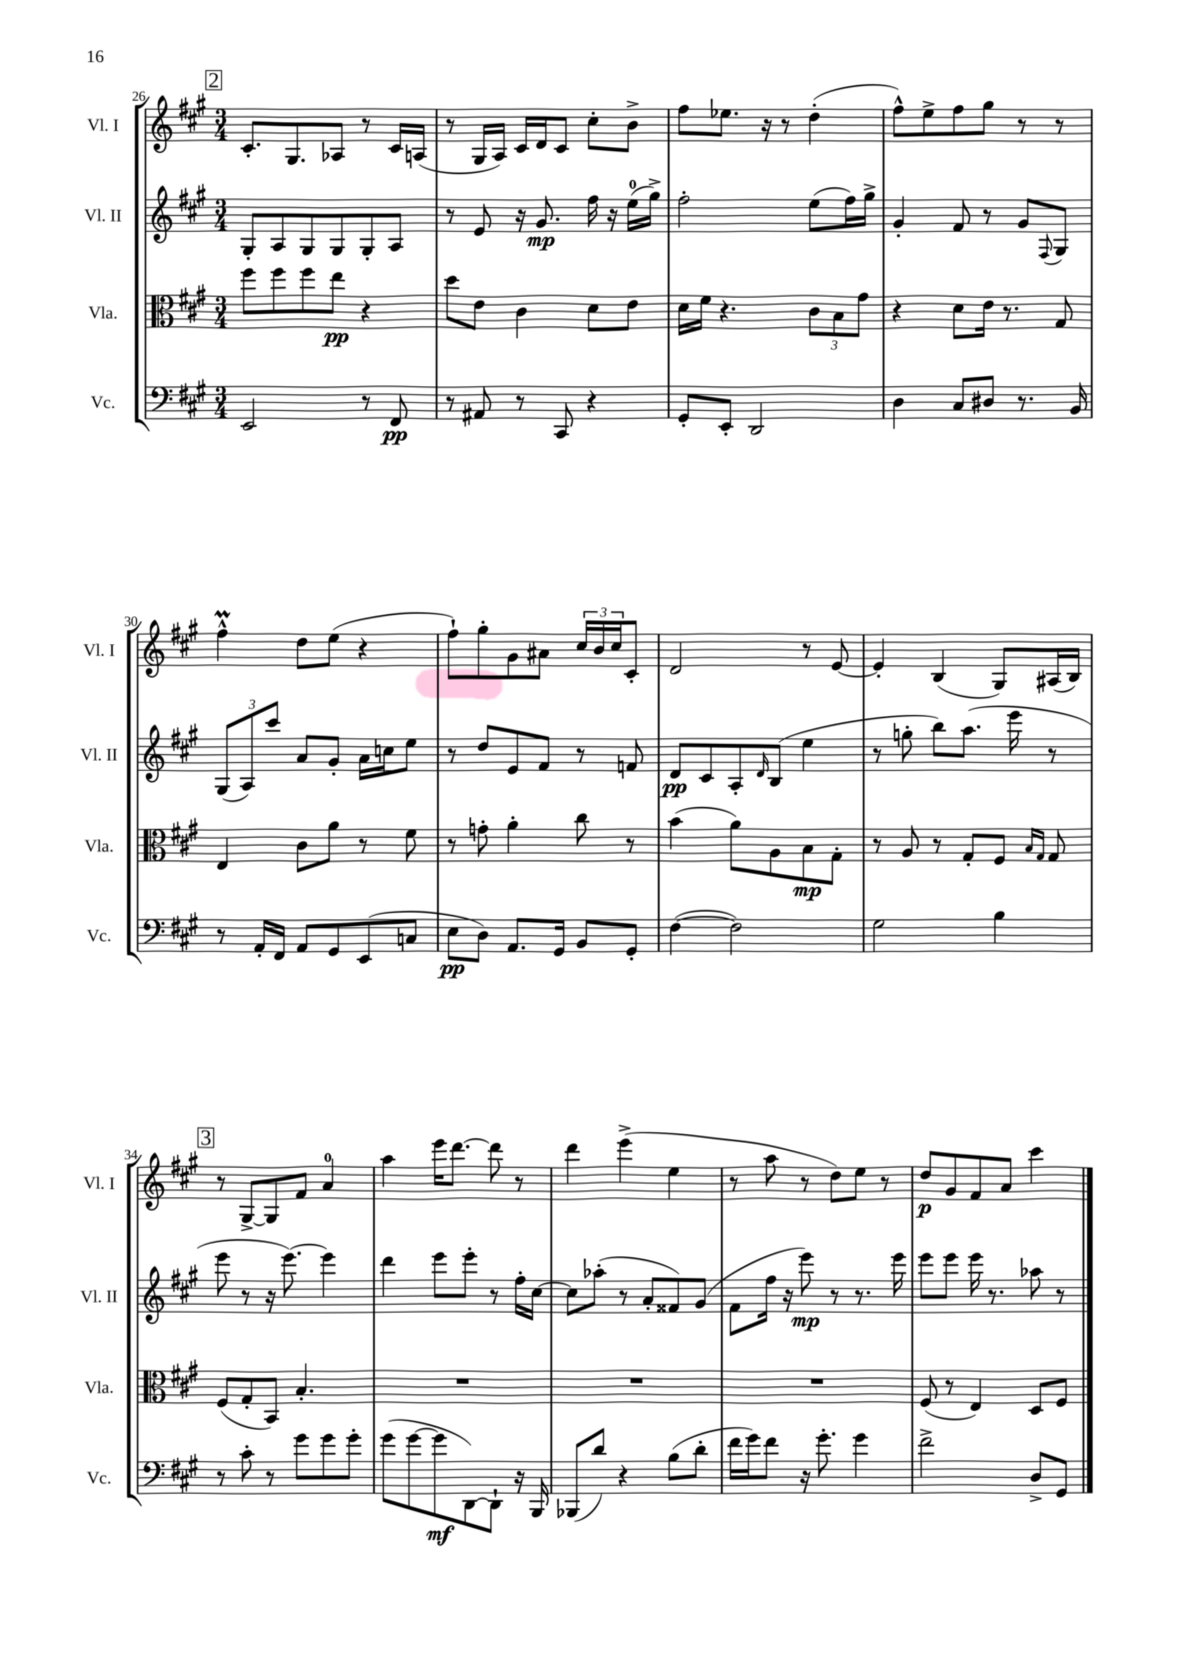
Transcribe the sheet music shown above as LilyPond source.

<<
\new StaffGroup <<
\new Staff = "s0" \with { instrumentName = "Vl. I" shortInstrumentName = "Vl. I" } {
    \clef treble \key a \major \numericTimeSignature \time 3/4
    \mark \markup { \box "2" } cis'8.-. gis8. aes8 r8 cis'16 a16( |
    r8 gis16 a16) cis'16 d'16 cis'8 cis''8-. b'8-> |
    fis''8 ees''8. r16 r8 d''4-.( |
    fis''8-^) e''8-> fis''8 gis''8 r8 r8 |
    fis''4-^\prall d''8 e''8( r4 |
    fis''8-!) gis''8-. gis'8 ais'8 \tuplet 3/2 { cis''16 b'16 cis''16 } cis'8-. |
    d'2 r8 e'8~ |
    e'4-. b4( gis8) ais16( b16) |
    \mark \markup { \box "3" } r8 gis8~-> gis8 fis'8 a'4-0 |
    a''4 e'''16 d'''8.~ d'''8 r8 |
    d'''4 e'''4->( e''4 |
    r8 a''8 r8 d''8) e''8 r8 |
    d''8\p gis'8 fis'8 a'8 cis'''4 \bar "|." |
}
\new Staff = "s1" \with { instrumentName = "Vl. II" shortInstrumentName = "Vl. II" } {
    \clef treble \key a \major \numericTimeSignature \time 3/4
    \mark \markup { \box "2" } gis8-. a8 gis8 gis8 gis8-. a8 |
    r8 e'8 r16 gis'8.\mp fis''16 r16 e''16-0( gis''16->) |
    fis''2-. e''8( fis''16) gis''16-> |
    gis'4-. fis'8 r8 gis'8 \appoggiatura { fis8 } gis8 |
    \tuplet 3/2 { gis8( a8) cis'''8 } a'8 gis'8-. a'16 c''16 e''8 |
    r8 d''8 e'8 fis'8 r8 f'8 |
    d'8\pp cis'8 a8-. \grace { d'16 } b8( e''4 |
    r8 g''8-. b''8) a''8.( e'''16 r8 |
    \mark \markup { \box "3" } e'''8 r8 r16 e'''8.~) e'''4 |
    d'''4 e'''8 e'''8-. r8 fis''16-. cis''16~ |
    cis''8 aes''8-.( r8 a'8-. fisis'8) gis'8( |
    fis'8 fis''16 r16 e'''8\mp) r8 r8. e'''16 |
    e'''8 e'''8 e'''16 r8. aes''8 r8 \bar "|." |
}
\new Staff = "s2" \with { instrumentName = "Vla." shortInstrumentName = "Vla." } {
    \clef alto \key a \major \numericTimeSignature \time 3/4
    \mark \markup { \box "2" } fis''8 fis''8 fis''8 e''8\pp r4 |
    d''8 e'8 cis'4 d'8 e'8 |
    d'16 fis'16 r4. \tuplet 3/2 { cis'8 b8 gis'8 } |
    r4 d'8 e'16 r8. gis8 |
    e4 cis'8 a'8 r8 fis'8 |
    r8 g'8-. a'4-. cis''8 r8 |
    b'4( a'8) a8 b8\mp gis8-. |
    r8 a8 r8 gis8-. fis8 \grace { b16 gis16 } gis8 |
    \mark \markup { \box "3" } fis8( gis8-. b,8) b4.-. |
    R2. |
    R2. |
    R2. |
    fis8( r8 e4) d8 fis8 \bar "|." |
}
\new Staff = "s3" \with { instrumentName = "Vc." shortInstrumentName = "Vc." } {
    \clef bass \key a \major \numericTimeSignature \time 3/4
    \mark \markup { \box "2" } e,2 r8 fis,8\pp |
    r8 ais,8 r8 cis,8 r4 |
    gis,8-. e,8-. d,2 |
    d4 cis8 dis8 r8. b,16 |
    r8 a,16-. fis,16 a,8 gis,8 e,8( c8 |
    e8\pp d8) a,8. gis,16 b,8 gis,8-. |
    fis4~( fis2) |
    gis2 b4 |
    \mark \markup { \box "3" } r8 cis'8-. r8 gis'8 gis'8 gis'8-. |
    gis'8( gis'8~ gis'8\mf d,8~) d,8-! r16 b,,16 |
    bes,,8( d'8) r4 b8( d'8-. |
    fis'16 gis'16) fis'8 r16 gis'8.-. gis'4 |
    fis'2-> d8-> gis,8 \bar "|." |
}
>>
>>
\layout { \context { \Score currentBarNumber = #26 } }
